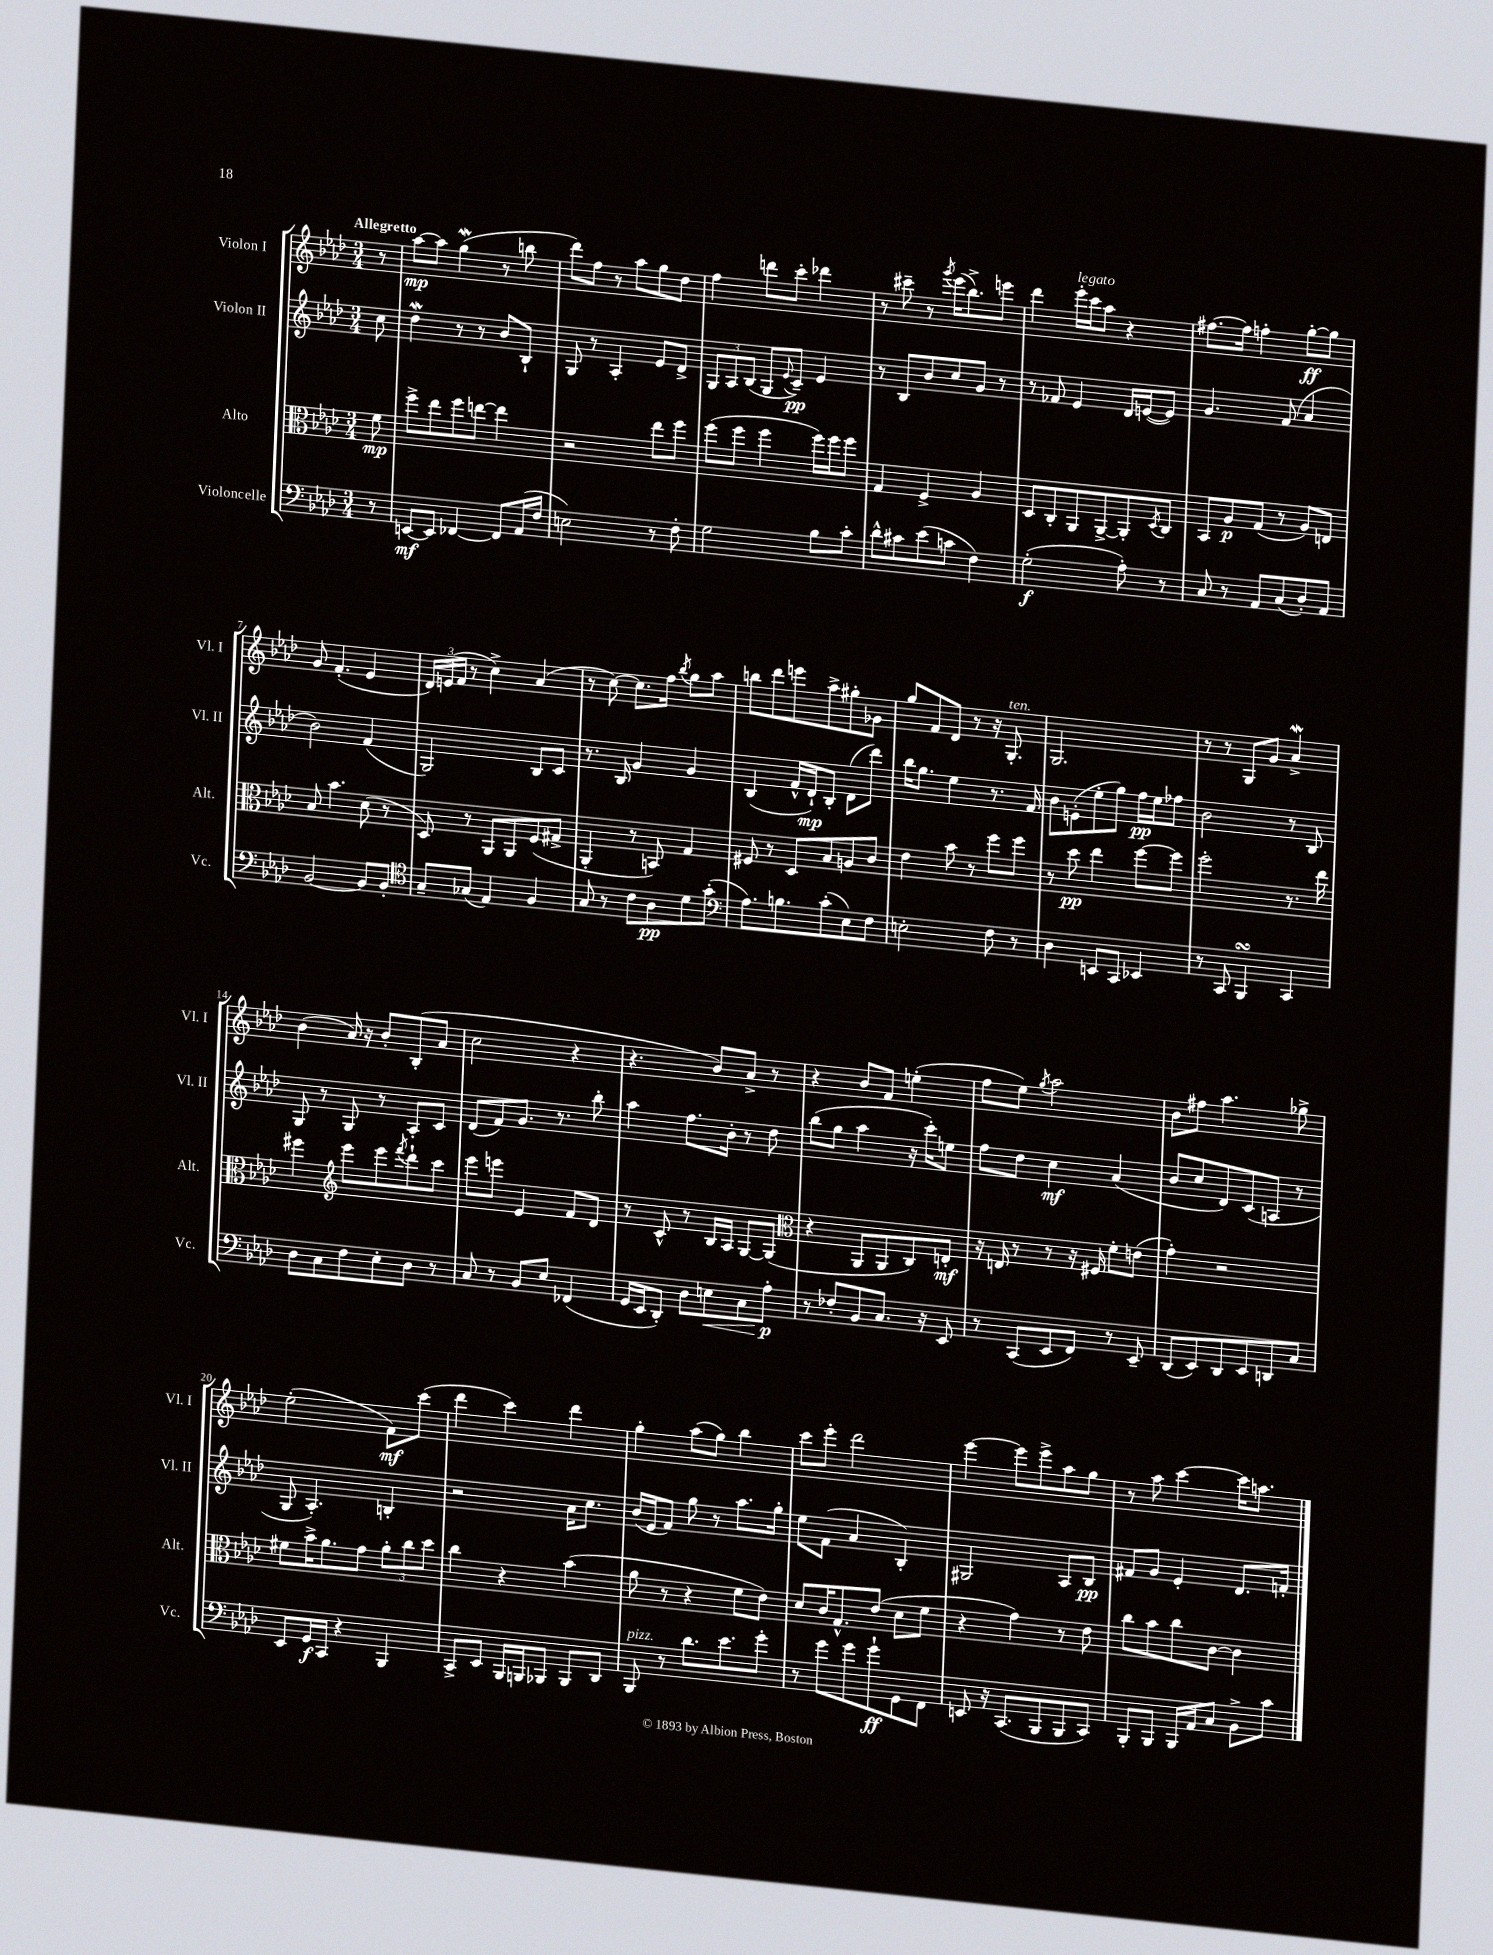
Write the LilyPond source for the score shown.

<<
\new StaffGroup <<
\new Staff = "s0" \with { instrumentName = "Violon I" shortInstrumentName = "Vl. I" } {
    \clef treble \key aes \major \numericTimeSignature \time 3/4 \partial 8 \tempo "Allegretto"
    r8 |
    aes''8~\mp aes''8 g''4\mordent( r8 b''8 |
    des'''8) f''8 r8 aes''8 g''8 des''8 |
    f''4 d'''8 c'''8-. des'''4 |
    r8 cis'''8-- r8 \acciaccatura { g'''8 } ees'''16( bes''8.->) e'''8 |
    des'''4 ees'''16-.^\markup { \italic "legato" } c'''16 aes''8 r4 |
    fis''8.~ fis''16 f''4-. g''8~-.\ff g''8 |
    g'8 f'4.-.( ees'4 |
    \tuplet 3/2 { des'16) e'16( f'16 } r8 c''4->) aes'4( |
    r8 c''8~) c''8. f''16 \acciaccatura { bes''8 } g''8 aes''8 |
    b''8 des'''8 e'''8 aes''8-> gis''8-. ges'8 |
    g''8 f'8 des'8 r8 r16 g8.-.^\markup { \italic "ten." } |
    g2. |
    r8 r8 g8 g'8 aes'4->\mordent |
    bes'4( aes'16) r16 bes'8-. bes8-.( aes'8 |
    c''2 r4 |
    r4. bes'8) aes'8-> r8 |
    r4 bes'8 f'8 e''4-.( |
    f''8 ees''8) \acciaccatura { g''8 } aes''2 |
    bes'8 fis''8 aes''4. ges''8-> |
    ees''2-.( f'8\mf) c'''8( |
    des'''4 c'''4) des'''4 |
    g''4-. aes''8( g''8) bes''4 |
    c'''8 ees'''8-. des'''2 |
    ees'''4~ ees'''8 ees'''8-> aes''8 g''8 |
    r8 aes''8 c'''4~ c'''16 a''8. \bar "|." |
}
\new Staff = "s1" \with { instrumentName = "Violon II" shortInstrumentName = "Vl. II" } {
    \clef treble \key aes \major \numericTimeSignature \time 3/4 \partial 8
    c''8 |
    des''4\mordent r8 r8 bes'8 bes8-! |
    g8 r8 aes4-. ees'8 des'8-> |
    \tuplet 3/2 { g8 aes8 bes8( } g8 \appoggiatura { ees'8 } c'8--\pp) ees'4 |
    r8 bes8 bes'8 c''8 g'8 r8 |
    r8 fes'8 ees'4 des'16 e'16~( e'8) |
    g'4. f'8( aes'4 |
    bes'2) f'4( |
    g2) bes8 c'8 |
    r8. bes16 g'4 g'4 |
    bes4( f'16-^ des'16-!\mp) bes8-. des'8( des'''8) |
    bes''16 g''8. ees''4 r8. f'16 |
    bes'8 e'8-.( ees''8-. g''8) f''16\pp ees''16 fes''8 |
    bes'2 r8 bes8 |
    g8 r8 g8 r8 aes8-. c'8 |
    des'8( f'8) g'8. r8. bes''8-. |
    aes''4 f''8. bes'16-. r8 des''8 |
    bes''8( g''8 aes''4 r16 c'''16-.) e''8 |
    f''8 des''8 c''4\mf aes'4( |
    bes'8 c''8 des'8) c'8( a8 r8 |
    g8 aes4.-.) b4-. |
    r2 aes'16 c''8. |
    bes'16( ees'16 f'8) g''8 r8 aes''8. g''16-. |
    ees''8 f'8( aes'4 bes4-.) |
    gis2 aes8 bes8\pp |
    fis'8 g'8 ees'4-. des'8. f'16-. \bar "|." |
}
\new Staff = "s2" \with { instrumentName = "Alto" shortInstrumentName = "Alt." } {
    \clef alto \key aes \major \numericTimeSignature \time 3/4 \partial 8
    f'8\mp |
    f''8-> ees''8 f''8 e''8~ e''4 |
    r2 ees''8 f''8 |
    f''8( f''8 f''4 f''16) f''16 f''8 |
    g4 f4-> aes4 |
    des8 c8-. aes,8 aes,8~-> aes,8-. \acciaccatura { des8 } c8 |
    bes,8 aes8\p g8( r8 aes8) e8 |
    bes8 bes'4. des'8( r8 |
    des8) r8 aes,8 aes,8 f8( gis8-> |
    aes,4-. r8 b,8) g4 |
    fis8 r8 des8 bes8 a8 c'8 |
    ees'4 bes'8 r8 f''8 f''8 |
    r8 des''8\pp ees''4 f''8~ f''8 |
    f''2-. r8. ees''16 |
    fis''4 \clef treble ees'''8 ees'''8 \acciaccatura { f'''8 } des'''8-! c'''8 |
    ees'''8 e'''8 ees'4 f'8 des'8 |
    r8 c'8-^ r8 bes16 aes16 g8~ g8( |
    \clef alto r4 aes,8 aes,8 c8) e8-.\mf |
    r16 e16 r8 r8 r16 fis16 f'8-. e'8( |
    g'4-.) r2 |
    fis'8 bes'16-> aes'8. g'8 \tuplet 3/2 { aes'8-. c''8 des''8 } |
    c''4 r4 bes'4( |
    aes'8 r8 r4 f'8 ees'8) |
    des'8 c'16 g8.-^ ees'8( des'8 f'8 |
    r4 g'4) r8 ees'8 |
    c''8 bes'8 c''8 c'8~ c'4 \bar "|." |
}
\new Staff = "s3" \with { instrumentName = "Violoncelle" shortInstrumentName = "Vc." } {
    \clef bass \key aes \major \numericTimeSignature \time 3/4 \partial 8
    r8 |
    e,8~\mf e,8 fes,4~ fes,8 aes,16( f16 |
    e2) r8 f8-. |
    g2 bes8 c'8-. |
    des'8-^ cis'8 ees'8( c'8 f4) |
    g2-.\f( aes8-.) r8 |
    c8 r8 aes,8 c8( des8-.) aes,8 |
    bes,2~ bes,8 bes,8-. |
    \clef tenor g8-- ges8( ees4) f4 |
    g8 r8 c'8 aes8\pp des'8 g'8-.( |
    \clef bass aes8.) b8. c'8-.( ees8) f8 |
    e2-. f8 r8 |
    des4 e,8 c,8 ees,4 |
    r8 c,8 bes,,4\turn c,4 |
    des8 c8 f8 ees8-. des8 r8 |
    c8 r8 bes,8 ees8 fes,4( |
    g,16 ees,16 des,8-.) des8 e8\< c8 aes8-.\p\! |
    r8 fes8-. bes,8 c8. r16 ees,8 |
    r8 c,8( ees,8 f,8) r8 ees,8-- |
    des,8( ees,8) des,8 ees,8 d,8 c8 |
    ees,8 g,16\f c,16 r4 bes,,4 |
    c,8-> ees,8 bes,,16 b,,16 bes,,8 bes,,8 des,8 |
    bes,,8^\markup { \italic "pizz." } r8 des'8. ees'8. g'8-. |
    r8 g'8 g'8 g'8-!\ff g,8 f,8 |
    e,8 r16 c,8.( bes,,8 bes,,8 c,8) |
    bes,,8-. bes,,8 bes,,16 aes,16 c8 bes,8-> c'8 \bar "|." |
}
>>
>>
